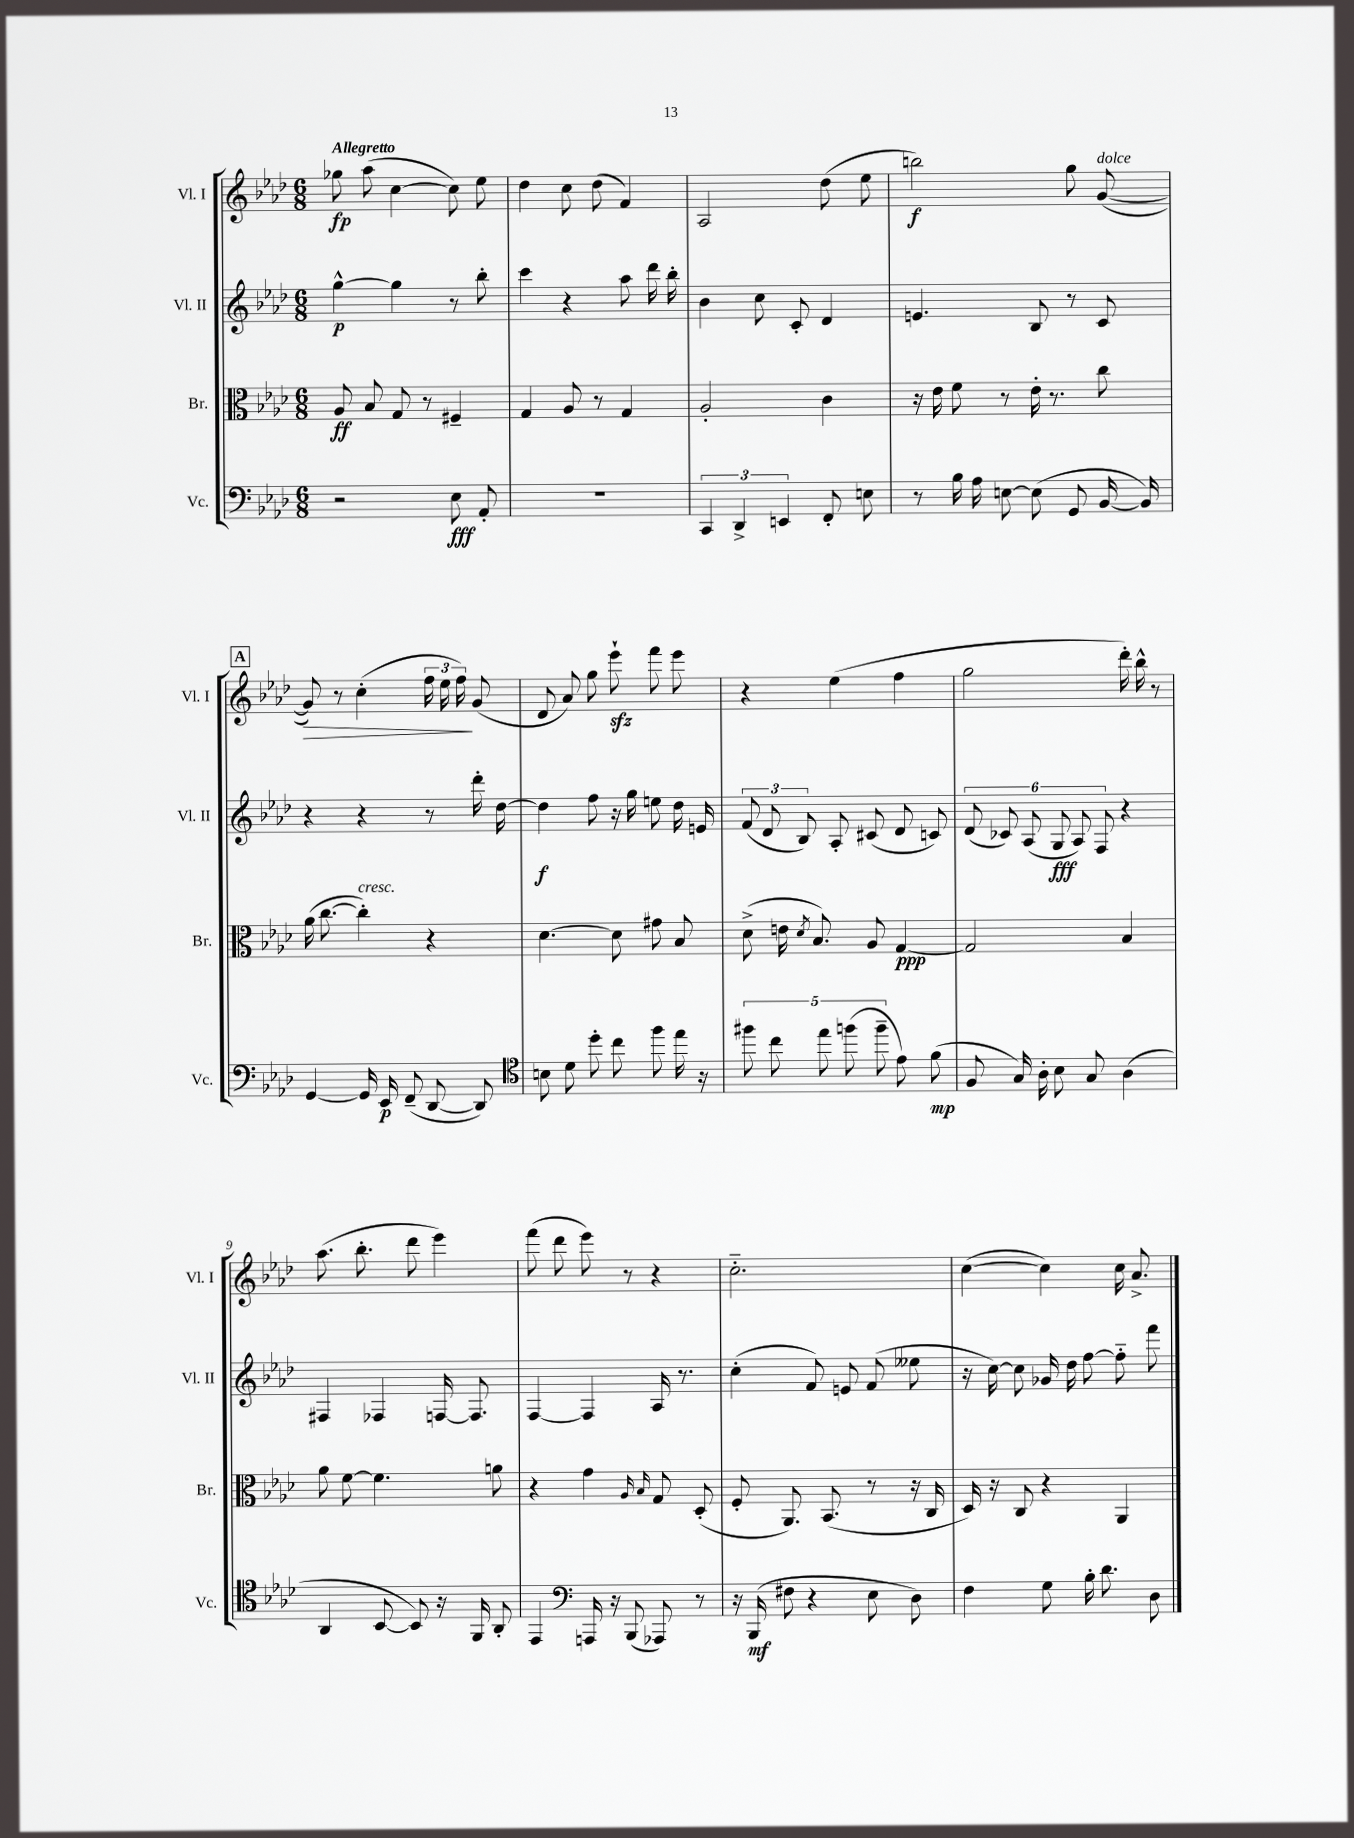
<<
\new StaffGroup <<
\new Staff = "s0" \with { instrumentName = "Vl. I" shortInstrumentName = "Vl. I" } {
    \clef treble \key aes \major \numericTimeSignature \time 6/8 \tempo "Allegretto"
    \autoBeamOff ges''8\fp aes''8( c''4~ c''8) ees''8 |
    des''4 c''8 des''8( f'4) |
    aes2 des''8( ees''8 |
    b''2\f) g''8 g'8~^\markup { \italic "dolce" }( |
    \mark \markup { \box "A" } g'8\>) r8 c''4-.( \tuplet 3/2 { f''16 ees''16 f''16\!) } g'8( |
    des'8 aes'8) g''8 ees'''8-!\sfz f'''8 ees'''8 |
    r4 ees''4( f''4 |
    g''2 des'''16-.) bes''16-^ r8 |
    aes''8.( bes''8.-. des'''8 ees'''4) |
    f'''8( des'''8 ees'''8) r8 r4 |
    c''2.-_ |
    c''4~( c''4) c''16 aes'8.-> \bar "|." |
}
\new Staff = "s1" \with { instrumentName = "Vl. II" shortInstrumentName = "Vl. II" } {
    \clef treble \key aes \major \numericTimeSignature \time 6/8
    \autoBeamOff g''4~-^\p g''4 r8 bes''8-. |
    c'''4 r4 aes''8 des'''16 bes''16-. |
    bes'4 c''8 c'8-. des'4 |
    e'4. bes8 r8 c'8 |
    \mark \markup { \box "A" } r4 r4 r8 des'''16-. des''16~ |
    des''4\f f''8 r16 g''16 e''8 des''16 e'16 |
    \tuplet 3/2 { f'8( des'8 bes8) } aes8-. cis'8( des'8 c'8) |
    \tuplet 6/4 { des'8( ces'8) aes8( g8\fff aes8) f8 } r4 |
    fis4 fes4 f16~ f8. |
    f4~ f4 aes16 r8. |
    c''4-.( f'8) e'8 f'8( eeses''8 |
    r16 c''16~) c''8 ges'16 des''16 f''8~ f''8-_ f'''8 \bar "|." |
}
\new Staff = "s2" \with { instrumentName = "Br." shortInstrumentName = "Br." } {
    \clef alto \key aes \major \numericTimeSignature \time 6/8
    \autoBeamOff aes8\ff bes8 g8 r8 fis4-- |
    g4 aes8 r8 g4 |
    aes2-. c'4 |
    r16 ees'16 f'8 r8 ees'16-. r8. c''8 |
    \mark \markup { \box "A" } aes'16( c''8.~ c''4-.^\markup { \italic "cresc." }) r4 |
    des'4.~ des'8 gis'8 bes8 |
    des'8->( e'16 \acciaccatura { des'8 } bes8.) aes8 g4~\ppp |
    g2 bes4 |
    aes'8 f'8~ f'4. a'8 |
    r4 g'4 \grace { aes16 bes16 } g8 des8-.( |
    f8-. aes,8.) bes,8.( r8 r16 c16 |
    des16) r16 c8 r4 aes,4 \bar "|." |
}
\new Staff = "s3" \with { instrumentName = "Vc." shortInstrumentName = "Vc." } {
    \clef bass \key aes \major \numericTimeSignature \time 6/8
    \autoBeamOff r2 ees8\fff aes,8-. |
    R2. |
    \tuplet 3/2 { c,4 des,4-> e,4 } f,8-. e8 |
    r8 bes16 aes16 e8~ e8( g,8 bes,16~ bes,16) |
    \mark \markup { \box "A" } g,4~ g,16 ees,16\p f,8--( des,8~ des,8) |
    \clef tenor b8 des'8 des''8-. c''8 f''8 ees''16 r16 |
    \tuplet 5/4 { fis''8 c''8 ees''8 f''8( f''8-- } ees'8) f'8\mp( |
    f8 g16) aes16-. bes8 g8 aes4( |
    aes,4 bes,8~ bes,8) r16 f,16 aes,8-. |
    ees,4 \clef bass a,,16 r16 bes,,8( aes,,8) r8 |
    r16 bes,,16\mf( fis8 r4 ees8 des8) |
    f4 g8 bes16-. des'8. des8 \bar "|." |
}
>>
>>
